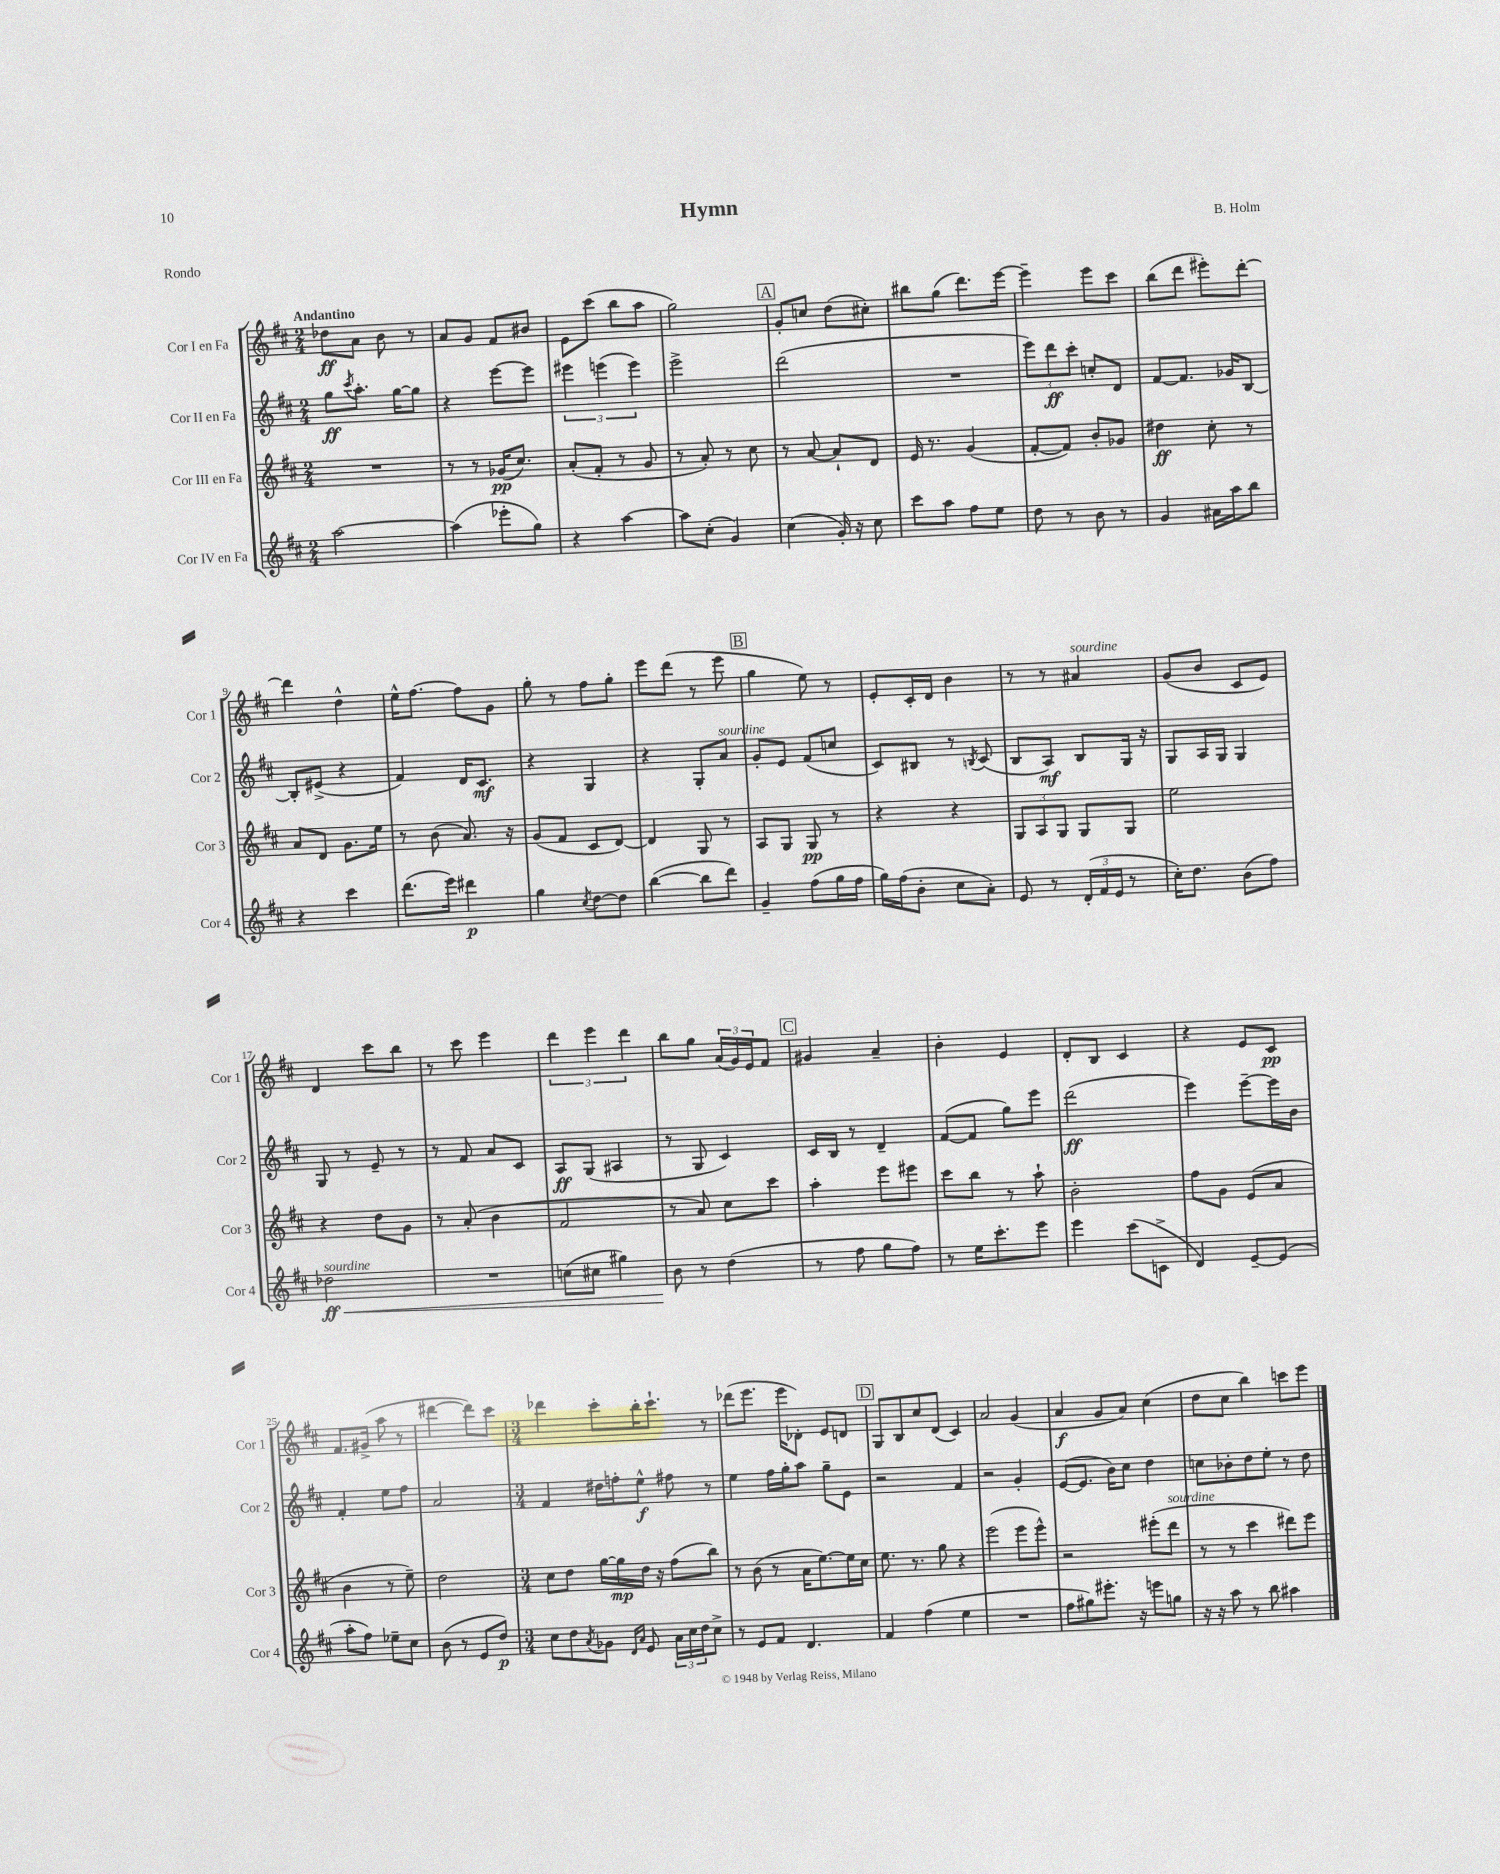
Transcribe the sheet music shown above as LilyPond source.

\header { title = "Hymn" composer = "B. Holm" piece = "Rondo" }
<<
\new StaffGroup <<
\new Staff = "s0" \with { instrumentName = "Cor I en Fa" shortInstrumentName = "Cor 1" } {
    \clef treble \key d \major \numericTimeSignature \time 2/4 \tempo "Andantino"
    des''8\ff a'8 b'8 r8 |
    a'8 g'8 fis'8 bis'8 |
    e'8 cis'''8( b''8 a''8 |
    g''2) |
    \mark \markup { \box "A" } g'8-. c''8 d''8( cis''8-.) |
    bis''8 g''8( d'''8.) e'''16~ |
    e'''4-- e'''8 cis'''8 |
    b''8( d'''8 eis'''8-.) d'''8~-. |
    d'''4 d''4-^ |
    e''16-^ fis''8.~ fis''8 g'8 |
    g''8-. r8 fis''8 g''8-. |
    e'''8 d'''8( r8 e'''8 |
    \mark \markup { \box "B" } g''4 e''8) r8 |
    e'8-. cis'16-. d'16 b'4 |
    r8 r8 ais'4^\markup { \italic "sourdine" } |
    g'8( b'8 cis'8 e'8) |
    d'4 cis'''8 b''8 |
    r8 cis'''8 e'''4 |
    \tuplet 3/2 { d'''4 e'''4 d'''4 } |
    b''8 g''8 \tuplet 3/2 { a'16( g'16) e'16 } fis'8 |
    \mark \markup { \box "C" } gis'4 a'4-- |
    b'4-. e'4 |
    d'8-. b8 cis'4 |
    r4 e'8 cis'8\pp |
    fis'8. gis'16->( a''8 r8 |
    dis'''4~ dis'''8) cis'''8 |
    \numericTimeSignature \time 3/4 des'''4 cis'''8-. b''16-. cis'''8.-! r8 |
    des'''8( e'''8. e'''16 des'8-.) e'8 d'8 |
    \mark \markup { \box "D" } g8 b8 cis''8 d'8( cis'4) |
    a'2 g'4( |
    a'4\f g'8 a'8) cis''4( |
    d''8 cis''8 b''4) c'''8 e'''8 \bar "|." |
}
\new Staff = "s1" \with { instrumentName = "Cor II en Fa" shortInstrumentName = "Cor 2" } {
    \clef treble \key d \major \numericTimeSignature \time 2/4
    g''8\ff \acciaccatura { cis'''8 } a''8.-. g''16~ g''8 |
    r4 e'''8~ e'''8 |
    \tuplet 3/2 { eis'''4 e'''4( e'''4) } |
    e'''2-> |
    \mark \markup { \box "A" } d'''2( |
    R2 |
    \tuplet 3/2 { e'''8) d'''8\ff cis'''8-. } c''8-. d'8 |
    fis'8~ fis'8. ges'16 b8~ |
    b8-. eis'8->( r4 |
    fis'4) d'16 cis'8.\mf |
    r4 g4 |
    r4 g8-. a'8^\markup { \italic "sourdine" } |
    \mark \markup { \box "B" } g'8-. e'8 fis'8( c''8 |
    cis'8) bis8 r8 \acciaccatura { b8 } cis'8( |
    b8 a8\mf) b8 g16 r16 |
    g8 a16 g16 g4 |
    g8 r8 e'8-- r8 |
    r8 fis'8 a'8 cis'8 |
    a8\ff g8( ais4 |
    r8 g8 cis'4) |
    \mark \markup { \box "C" } cis'16 b16 r8 d'4-- |
    fis'8~( fis'8 g''8) e'''8 |
    d'''2\ff( |
    e'''4) e'''8~-- e'''16 b'16 |
    fis'4-. e''8 fis''8 |
    a'2 |
    \numericTimeSignature \time 3/4 fis'4 dis''16 f''16-. e''8-^\f fis''8 r8 |
    e''4 fis''16 g''16-. a''8 g''8-- e'8 |
    \mark \markup { \box "D" } r2 fis'4 |
    r2 g'4-. |
    e'8~( e'8. b'16) cis''8 d''4 |
    c''8 bes'8-. d''8 e''8-. r8 d''8 \bar "|." |
}
\new Staff = "s2" \with { instrumentName = "Cor III en Fa" shortInstrumentName = "Cor 3" } {
    \clef treble \key d \major \numericTimeSignature \time 2/4
    R2 |
    r8 r8 ges'16\pp( cis''8.) |
    a'8-.( fis'8-. r8 g'8 |
    r8 a'8-.) r8 cis''8 |
    \mark \markup { \box "A" } r8 a'8~ a'8-! d'8 |
    e'16 r8. g'4( |
    fis'8~-. fis'8) b'8-. ges'8 |
    dis''4\ff cis''8-. r8 |
    a'8 d'8 g'8. e''16 |
    r8 b'8( a'8.) r16 |
    g'8( fis'8 cis'8 d'8~) |
    d'4 g8 r8 |
    \mark \markup { \box "B" } a8 g8 g8\pp r8 |
    r4 r4 |
    \tuplet 3/2 { g8 a8 g8 } g8 g8 |
    e''2 |
    r4 d''8 g'8 |
    r8 a'8-.( b'4 |
    fis'2 |
    r8 a'8) cis''8 cis'''8 |
    \mark \markup { \box "C" } a''4-. e'''8 eis'''8 |
    cis'''8 b''8 r8 a''8-! |
    b'2-. |
    fis''8 g'8 e'8( a'8 |
    b'4 r8 e''8--) |
    d''2 |
    \numericTimeSignature \time 3/4 cis''8 d''8 g''16~ g''16\mp d''16 r16 fis''8( b''8) |
    r8 b'8( r8 a'16 e''8.~) e''16 cis''16 |
    \mark \markup { \box "D" } e''8. r8. g''8 r4 |
    e'''2( e'''8 e'''8-^) |
    r2 eis'''8-.( d'''8^\markup { \italic "sourdine" } |
    r8 r8 cis'''4 dis'''8) e'''8 \bar "|." |
}
\new Staff = "s3" \with { instrumentName = "Cor IV en Fa" shortInstrumentName = "Cor 4" } {
    \clef treble \key d \major \numericTimeSignature \time 2/4
    a''2~ |
    a''4( ees'''8-. g''8) |
    r4 a''4~ |
    a''8 cis''8-.( g'4) |
    \mark \markup { \box "A" } cis''4( g'16-.) r16 cis''8 |
    cis'''8 a''8 fis''8 e''8 |
    d''8 r8 b'8 r8 |
    g'4 ais'16 a''16 b''8 |
    r4 cis'''4 |
    d'''8.( e'''16) dis'''4\p |
    g''4 \acciaccatura { cis''8 } d''8~ d''8 |
    b''4~( b''8 d'''8) |
    \mark \markup { \box "B" } g'4-- fis''8( g''16 fis''16 |
    g''16) fis''16( b'8-. cis''8 a'8-.) |
    e'8 r8 \tuplet 3/2 { d'16-.( fis'16 e'16 } r8 |
    cis''16-.) d''8. b'8( fis''8) |
    des''2\ff\<^\markup { \italic "sourdine" } |
    R2 |
    c''8( cis''8 gis''4) |
    b'8\! r8 d''4( |
    \mark \markup { \box "C" } r8 fis''8 g''8 fis''8) |
    r8 e''16 cis'''8.-. e'''8 |
    e'''4 cis'''8( c'8-> |
    d'4) e'8~-- e'8( |
    a''8-. fis''8) ees''8-- cis''8 |
    b'8( r8 e'8 d''8\p) |
    \numericTimeSignature \time 3/4 cis''8 d''8 \acciaccatura { a'8 } ges'8 \grace { d'16 a'16 } e'8 \tuplet 3/2 { a'16 cis''16 d''16 } cis''8-> |
    r8 e'8 fis'8 d'4. |
    \mark \markup { \box "D" } fis'4 fis''4( e''4 |
    R2. |
    fis''8 gis''8) eis'''8.-. r16 e'''8 g''8 |
    r16 r16 a''8 r8 b''8 ais''4 \bar "|." |
}
>>
>>
